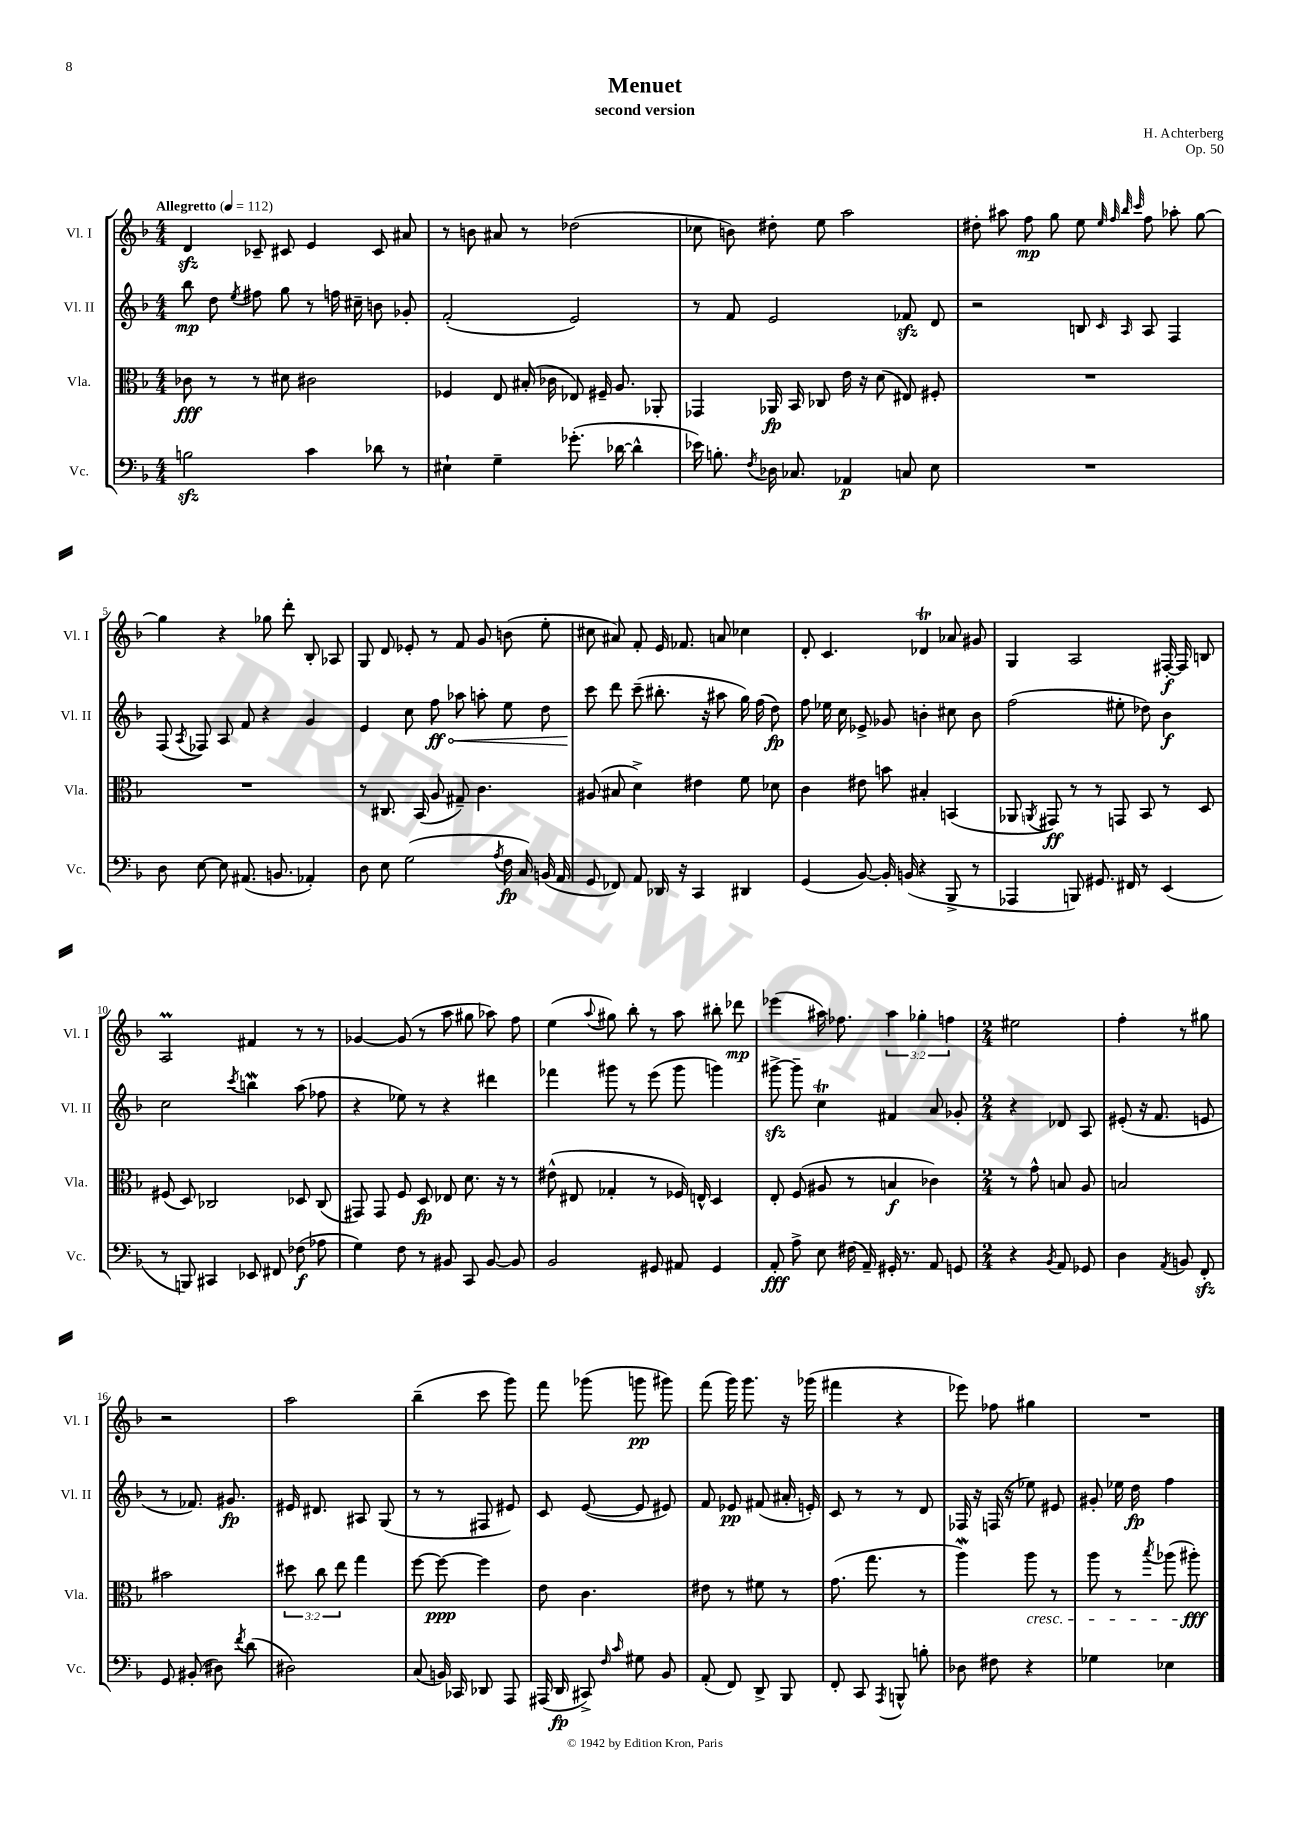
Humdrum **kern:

**kern	**kern	**kern	**kern
*staff4	*staff3	*staff2	*staff1
*clefF4	*clefC3	*clefG2	*clefG2
*k[b-]	*k[b-]	*k[b-]	*k[b-]
*M4/4	*M4/4	*M4/4	*M4/4
*MM112	*MM112	*MM112	*MM112
2B	8c-	8bb-	4d
.	8r	8dd	.
.	.	8qee	.
.	8r	8ff#	8c-~
.	8d#	8gg	8c#
4c	2c#	8r	4e
.	.	16ff	.
.	.	16cc#~	.
8d-	.	8b	8c#
8r	.	8g-'	8a#
=	=	=	=
4E#`	4F-	(2f'	8r
.	.	.	8b
4G~	8E	.	8a#
.	(16B#'	.	8r
.	16c-	.	.
(8.g-'	8E-)	2e)	(2dd-
.	16F#~	.	.
[16d-	8.A	.	.
4d-^^]	.	.	.
.	8AA-'	.	.
=	=	=	=
16e-)	4GG-	8r	8cc-
8.B'	.	.	.
.	.	8f	8b)
8qF	.	.	.
16D-	16AA-	2e	8dd#'
8.C-	16BB-	.	.
.	8C-	.	8ee
4AA-	16e	.	2aa
.	16r	.	.
.	(8d	.	.
8C	8E#)	8f-	.
8E	8F#'	8d	.
=	=	=	=
1r	1r	2r	8dd#'
.	.	.	8aa#
.	.	.	8ff
.	.	.	8gg
.	.	8B	8ee
.	.	.	32qqee
.	.	.	32qqff
.	.	16qqc	32qqbb-
.	.	16qqA	32qqccc
.	.	8A	8ff
.	.	4F	8aa-'
.	.	.	[8gg
=	=	=	=
8D	1r	(8F	4gg]
.	.	8qA	.
[8E	.	8F-)	.
8E]	.	8A	4r
(8.AA#	.	8f	.
.	.	4r	8gg-
8.BB	.	.	.
.	.	.	8ddd'
4AA-')	.	4g	8B-'
.	.	.	8A-
=	=	=	=
8D	8r	4e	8G
8E	8.C#	.	8d
(2G	.	8cc	8e-'
.	(16BB-	.	.
.	8A	8ff	8r
.	8G#~)	8aa-	8f
.	4.c	8aa'	8g
8qA	.	.	.
16F	.	8ee	(8b
16C)	.	.	.
(16BB	.	8dd	8ee'
16AA	.	.	.
=	=	=	=
8GG	(8A#	8ccc	8cc#
8FF-)	8B#	8ddd	8a#)
8AA	4d^)	(8ccc~	8f'
16DD-	.	8.bb#'	16e
16r	.	.	8.f-
4CC	4e#	.	.
.	.	16r	.
.	.	8aa#	8a
4DD#	8f	16gg)	4cc-
.	.	(16ff	.
.	8d-	8dd)	.
=	=	=	=
(4GG	4c	8ff	8d'
.	.	16ee-	4.c
.	.	16cc	.
[8BB-)	8e#	8e-^	.
16BB-']	8b	8g-	.
(16BB	.	.	.
4r	4B#'	4b'	4d-
8BBB-^	(4BB	8cc#	8a-
8r	.	8b	8g#
=	=	=	=
4AAA-	8AA-	(2ff	4G
.	8qAA	.	.
.	8GG#)	.	.
8BBB)	8r	.	2A
8.GG#	8r	.	.
.	8GG	8ee#'	.
16FF#	.	.	.
8r	8BB-	8dd-)	.
(4EE	8r	4b-	[16F#'
.	.	.	16F#]
.	8D	.	8B
=	=	=	=
8r	(8F#	2cc	2A
8BBB)	8D)	.	.
4CC#	2C-	.	.
.	.	8qccc	.
8EE-	.	4bb	4f#
8FF#	.	.	.
(8F-	8D-	(8aa	8r
8A-	(8C-	8ff-	8r
=	=	=	=
4G)	8GG#)	4r	[4g-
.	8GG#	.	.
8F	8F	8ee-)	(8g-]
8r	8D	8r	8r
8BB#	8E-	4r	8aa
8CC	8.d	.	8gg#
[8BB#	.	4ddd#	8aa-)
.	16r	.	.
8BB#]	8r	.	8ff
=	=	=	=
2BB-	(8e#^^	4fff-	(4ee
.	8E#	.	.
.	.	.	8qqaa
.	4G-'	8ggg#	8gg#)
.	.	8r	8bb-'
8GG#	8r	(8eee	8r
8AA#	16F-)	8ggg#	8aa
.	16E^^	.	.
4GG#	4D	4ggg)	8bb#'
.	.	.	8ddd-
=	=	=	=
8AA'	8E'	[8ggg#^	(4eee-
8A^	(8F	8ggg#~]	.
8E	8A#	4cc	16aa#)
.	.	.	8.ff-
(16F#	8r	.	.
16AA~)	.	.	.
16GG#'	4B	4f#	6aa#
8.r	.	.	.
.	.	.	6gg-'
8AA	4c-)	8a	.
.	.	.	6ff
8GG	.	8g-'	.
=	=	=	=
*M2/4	*M2/4	*M2/4	*M2/4
4r	8r	4r	2ee#
.	8g^^	.	.
8qBB-	.	.	.
8AA	8B	8d-	.
8GG-	8A	8A	.
=	=	=	=
4D	2B	(8e#'	4ff'
.	.	16r	.
.	.	8.f	.
8qAA	.	.	.
8BB	.	.	8r
8FF'	.	8e	8gg#
=	=	=	=
8GG	2b#	8r	2r
(8BB#'	.	8.f-)	.
8D#)	.	.	.
.	.	8.g#	.
8qf	.	.	.
(8d	.	.	.
=	=	=	=
2D#)	12dd#	16e#	2aa
.	.	8.d#	.
.	12cc	.	.
.	12ee	.	.
.	4gg	8A#	.
.	.	(8G	.
=	=	=	=
(8C	[8ff	8r	(4bb-~
16BB)	8ff_	8r	.
16CC-	.	.	.
8DD-	4ff]	8F#	8ccc
8AAA	.	8e#)	8ggg)
=	=	=	=
(16AAA#	8e	8c	8fff
16DD	.	.	.
8CC#^)	4.c	([8e	(8ggg-
16qqF	.	.	.
16qqc	.	.	.
8G#	.	8e]	8ggg
8BB-	.	8e#)	8ggg#)
=	=	=	=
(8AA'	8e#	8f	(8fff
8FF)	8r	8e-	16ggg)
.	.	.	8.ggg
8DD^	8f#	(8f#	.
8BBB-	8r	16a#'	16r
.	.	16e')	(16ggg-
=	=	=	=
8FF'	(8.g	8c	4fff#
8CC	.	8r	.
.	8.gg	.	.
8qAAA	.	.	.
8BBB^^	.	8r	4r
8B'	8r	8d	.
=	=	=	=
8D-	4aa)	16F-	8eee-)
.	.	16r	.
8F#	.	(16F	8ff-
.	.	16r	.
4r	8aa	8ee-)	4gg#
.	8r	8e#	.
=	=	=	=
4G-	8aa	8g#'	2r
.	8r	16ee-	.
.	.	16dd	.
.	8qbb-	.	.
4E-	(8aa-	4ff	.
.	8aa#')	.	.
==	==	==	==
*-	*-	*-	*-
